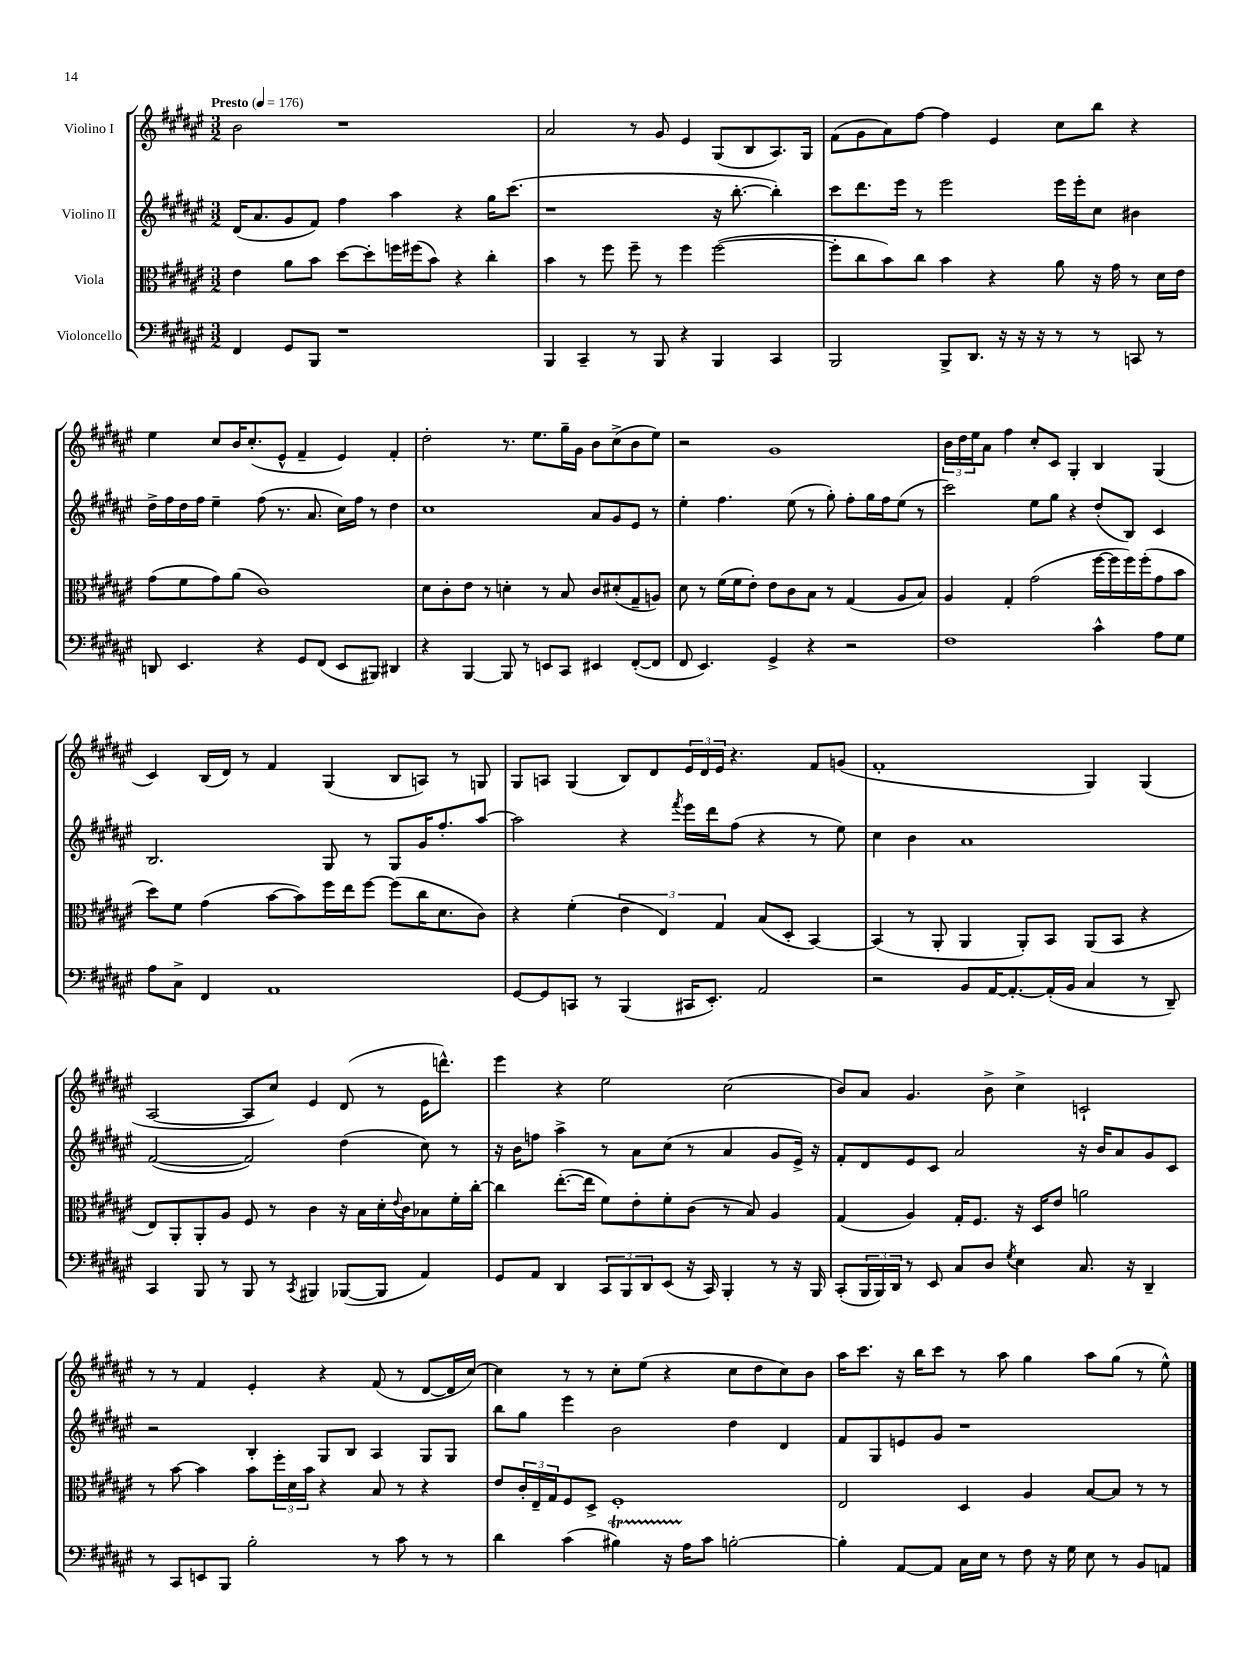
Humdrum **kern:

**kern	**kern	**kern	**kern
*staff4	*staff3	*staff2	*staff1
*clefF4	*clefC3	*clefG2	*clefG2
*k[f#c#g#d#a#e#]	*k[f#c#g#d#a#e#]	*k[f#c#g#d#a#e#]	*k[f#c#g#d#a#e#]
*M3/2	*M3/2	*M3/2	*M3/2
*MM176	*MM176	*MM176	*MM176
4FF#	4e#	(16d#	2b
.	.	8.a#	.
8GG#	8a#	8g#	.
8BBB	8b	8f#)	.
1r	[8dd#	4ff#	1r
.	8dd#']	.	.
.	16ff	4aa#	.
.	(16ff#	.	.
.	8b)	.	.
.	4r	4r	.
.	4cc#'	16gg#	.
.	.	(8.ccc#	.
=	=	=	=
4BBB	4b	1r	2a#
4CC#~	8r	.	.
.	8ff#	.	.
8r	8ff#~	.	8r
8BBB	8r	.	8g#
4r	4ff#	.	4e#
4BBB	([2ff#	16r	(8G#
.	.	[8.bb'	.
.	.	.	8B
4CC#	.	4bb'])	8.A#)
.	.	.	16G#
=	=	=	=
2BBB	8ff#']	8ccc#	(8f#
.	8cc#	8.ddd#	8g#
.	8b)	.	8a#)
.	.	16eee#	.
.	8cc#	8r	[8ff#
8BBB^	4b	2eee#	4ff#]
8.DD#	.	.	.
.	4r	.	4e#
16r	.	.	.
16r	.	.	.
16r	.	.	.
8r	8a#	16eee#	8cc#
.	.	16eee#'	.
8r	16r	8cc#	8bb
.	16g#	.	.
8CC	8r	4b#	4r
8r	16d#	.	.
.	16e#	.	.
=	=	=	=
8DD	(8g#	16dd#^	4ee#
.	.	16ff#	.
4.EE#	8f#	16dd#	.
.	.	16ff#	.
.	8g#)	4ee#~	8cc#
.	(8a#	.	16b
.	.	.	(8.cc#'
4r	1c#)	(8ff#	.
.	.	8.r	8e#^^
8GG#	.	.	4f#~
.	.	8.a#	.
(8FF#	.	.	.
8EE#	.	16cc#)	4e#)
.	.	16ff#	.
8BBB#)	.	8r	.
4DD#	.	4dd#	4f#'
=	=	=	=
4r	8d#	1cc#	2dd#'
.	8c#'	.	.
[4BBB	8e#	.	.
.	8r	.	.
8BBB]	4d'	.	8.r
8r	.	.	.
.	.	.	8.ee#
8EE	8r	.	.
8CC#	8B	.	16gg#~
.	.	.	16g#
4EE#	8c#	8a#	8b
.	(8d#'	8g#	(8cc#^
([8FF#'	8G#~	8e#	8b
8FF#]	8A)	8r	8ee#)
=	=	=	=
8FF#	8d#	4ee#'	2r
4.EE#)	8r	.	.
.	(16f#	4.ff#	.
.	16f#	.	.
.	8e#')	.	.
4GG#^	8e#	.	1g#
.	8c#	(8ee#	.
4r	8B	8r	.
.	8r	8gg#')	.
2r	(4G#	8ff#'	.
.	.	16gg#	.
.	.	16ff#	.
.	8A#	(8ee#	.
.	8B)	8r	.
=	=	=	=
1F#	4A#	2ccc#)	24b
.	.	.	24dd#
.	.	.	24ee#
.	.	.	8a#
.	4G#'	.	4ff#
.	(2g#	8ee#	8cc#'
.	.	8gg#	8c#
.	.	4r	4G#'
4c#^^	[16ff#	(8dd#'	4B
.	16ff#]	.	.
.	16ff#)	8B)	.
.	(16ff#'	.	.
8A#	8g#	4c#	(4G#
8G#	8b	.	.
=	=	=	=
8A#	8dd#)	2.B	4c#)
8C#^	8f#	.	.
4FF#	(4g#	.	(16B
.	.	.	16d#)
.	.	.	8r
1AA#	[8b	.	4f#
.	8b])	.	.
.	16ff#	8G#	(4G#
.	16ee#	.	.
.	[8ff#	8r	.
.	(8ff#]	8G#	8B
.	16cc#	16g#	8A)
.	8.d#	8.ff#'	.
.	.	.	8r
.	8c#)	[8aa#	8G
=	=	=	=
[8GG#	4r	2aa#]	8G#
8GG#]	.	.	8A
8CC	(4f#'	.	(4G#
8r	.	.	.
(4BBB	6e#	4r	8B)
.	.	.	8d#
.	6E#)	.	.
.	.	8qfff#	.
16CC#	.	16eee#	24e#
.	.	.	24d#
8.EE#')	.	16ddd#	.
.	6G#	.	24e#
.	.	(8ff#	4.r
2AA#	(8B	4r	.
.	8D#'	.	.
.	[4BB)	8r	8f#
.	.	8ee#)	(8g
=	=	=	=
2r	(4BB]	4cc#	1f#'
.	8r	4b	.
.	8AA#'	.	.
8BB	4AA#	1a#	.
[16AA#	.	.	.
8.AA#'_	.	.	.
.	8AA#')	.	.
(16AA#']	8BB	.	.
16BB	.	.	.
4C#	(8AA#	.	4G#)
.	8BB	.	.
8r	4r	.	(4G#
8DD#~)	.	.	.
=	=	=	=
4CC#	8E#)	([2f#	[2A#
.	8AA#'	.	.
8BBB	8AA#'	.	.
8r	8A#	.	.
8BBB	8F#	2f#])	8A#]
8r	8r	.	8cc#)
8qCC#	.	.	.
4BBB#	4c#	.	4e#
([8BBB-	16r	(4dd#	(8d#
.	16B	.	.
8BBB-]	16d#'	.	8r
.	8qqe#	.	.
.	16c#	.	.
4AA#)	8B-	8cc#)	16e#
.	.	.	8.ddd^^)
.	16f#'	8r	.
.	[16cc#'	.	.
=	=	=	=
8GG#	4cc#]	16r	4eee#
.	.	16b	.
8AA#	.	8ff	.
4DD#	([8.ee#'	4aa#^	4r
.	16ee#]	.	.
12CC#	8f#)	8r	2ee#
12BBB	.	.	.
.	8e#'	8a#	.
12DD#	.	.	.
(8EE#	8f#'	(8cc#	.
16r	(8c#	8r	.
16CC#)	.	.	.
4BBB'	8r	4a#	(2cc#
.	8B)	.	.
8r	4A#	8g#	.
16r	.	16e#^)	.
16BBB	.	16r	.
=	=	=	=
(8CC#'	(4G#	8f#'	8b)
24BBB	.	8d#	8a#
24BBB)	.	.	.
24DD#	.	.	.
8r	4A#)	8e#	4.g#
8EE#	.	8c#	.
8C#	16G#'	2a#	.
.	8.F#	.	.
8D#	.	.	8b^
8qG#	.	.	.
4E#	16r	.	4cc#^
.	16D#	.	.
.	8e#	.	.
8.C#	2a	16r	2c`
.	.	16b	.
.	.	8a#	.
16r	.	.	.
4DD#~	.	8g#	.
.	.	8c#	.
=	=	=	=
8r	8r	2r	8r
8CC#	[8b	.	8r
8EE	4b]	.	4f#
8BBB	.	.	.
2B'	8b	4B'	4e#'
.	24ff#'	.	.
.	24d#	.	.
.	24b	.	.
.	4r	8G#	4r
.	.	8B	.
8r	8B	4A#	(8f#
8c#	8r	.	8r
8r	4r	8G#	[8d#
8r	.	8G#	16d#]
.	.	.	[16cc#)
=	=	=	=
4d#	8e#	8bb	4cc#]
.	24c#'	8gg#	.
.	24E#~	.	.
.	24G#	.	.
(4c#	8F#	4eee#	8r
.	8D#^	.	8r
4B#)	1F#'	2b	8cc#'
.	.	.	(8ee#
16r	.	.	4r
16A#	.	.	.
8c#	.	.	.
[2B'	.	4dd#	8cc#
.	.	.	8dd#
.	.	4d#	8cc#)
.	.	.	8b
=	=	=	=
4B']	2E#	8f#	16aa#
.	.	.	8.ccc#
.	.	8G#	.
[8AA#	.	8e	16r
.	.	.	16bb
8AA#]	.	8g#	8ccc#
16C#	4D#	1r	8r
16E#	.	.	.
8r	.	.	8aa#
8F#	4A#	.	4gg#
16r	.	.	.
16G#	.	.	.
8E#	[8B	.	8aa#
8r	8B]	.	(8gg#
8BB	8r	.	8r
8AA	8r	.	8ee#^^)
==	==	==	==
*-	*-	*-	*-
